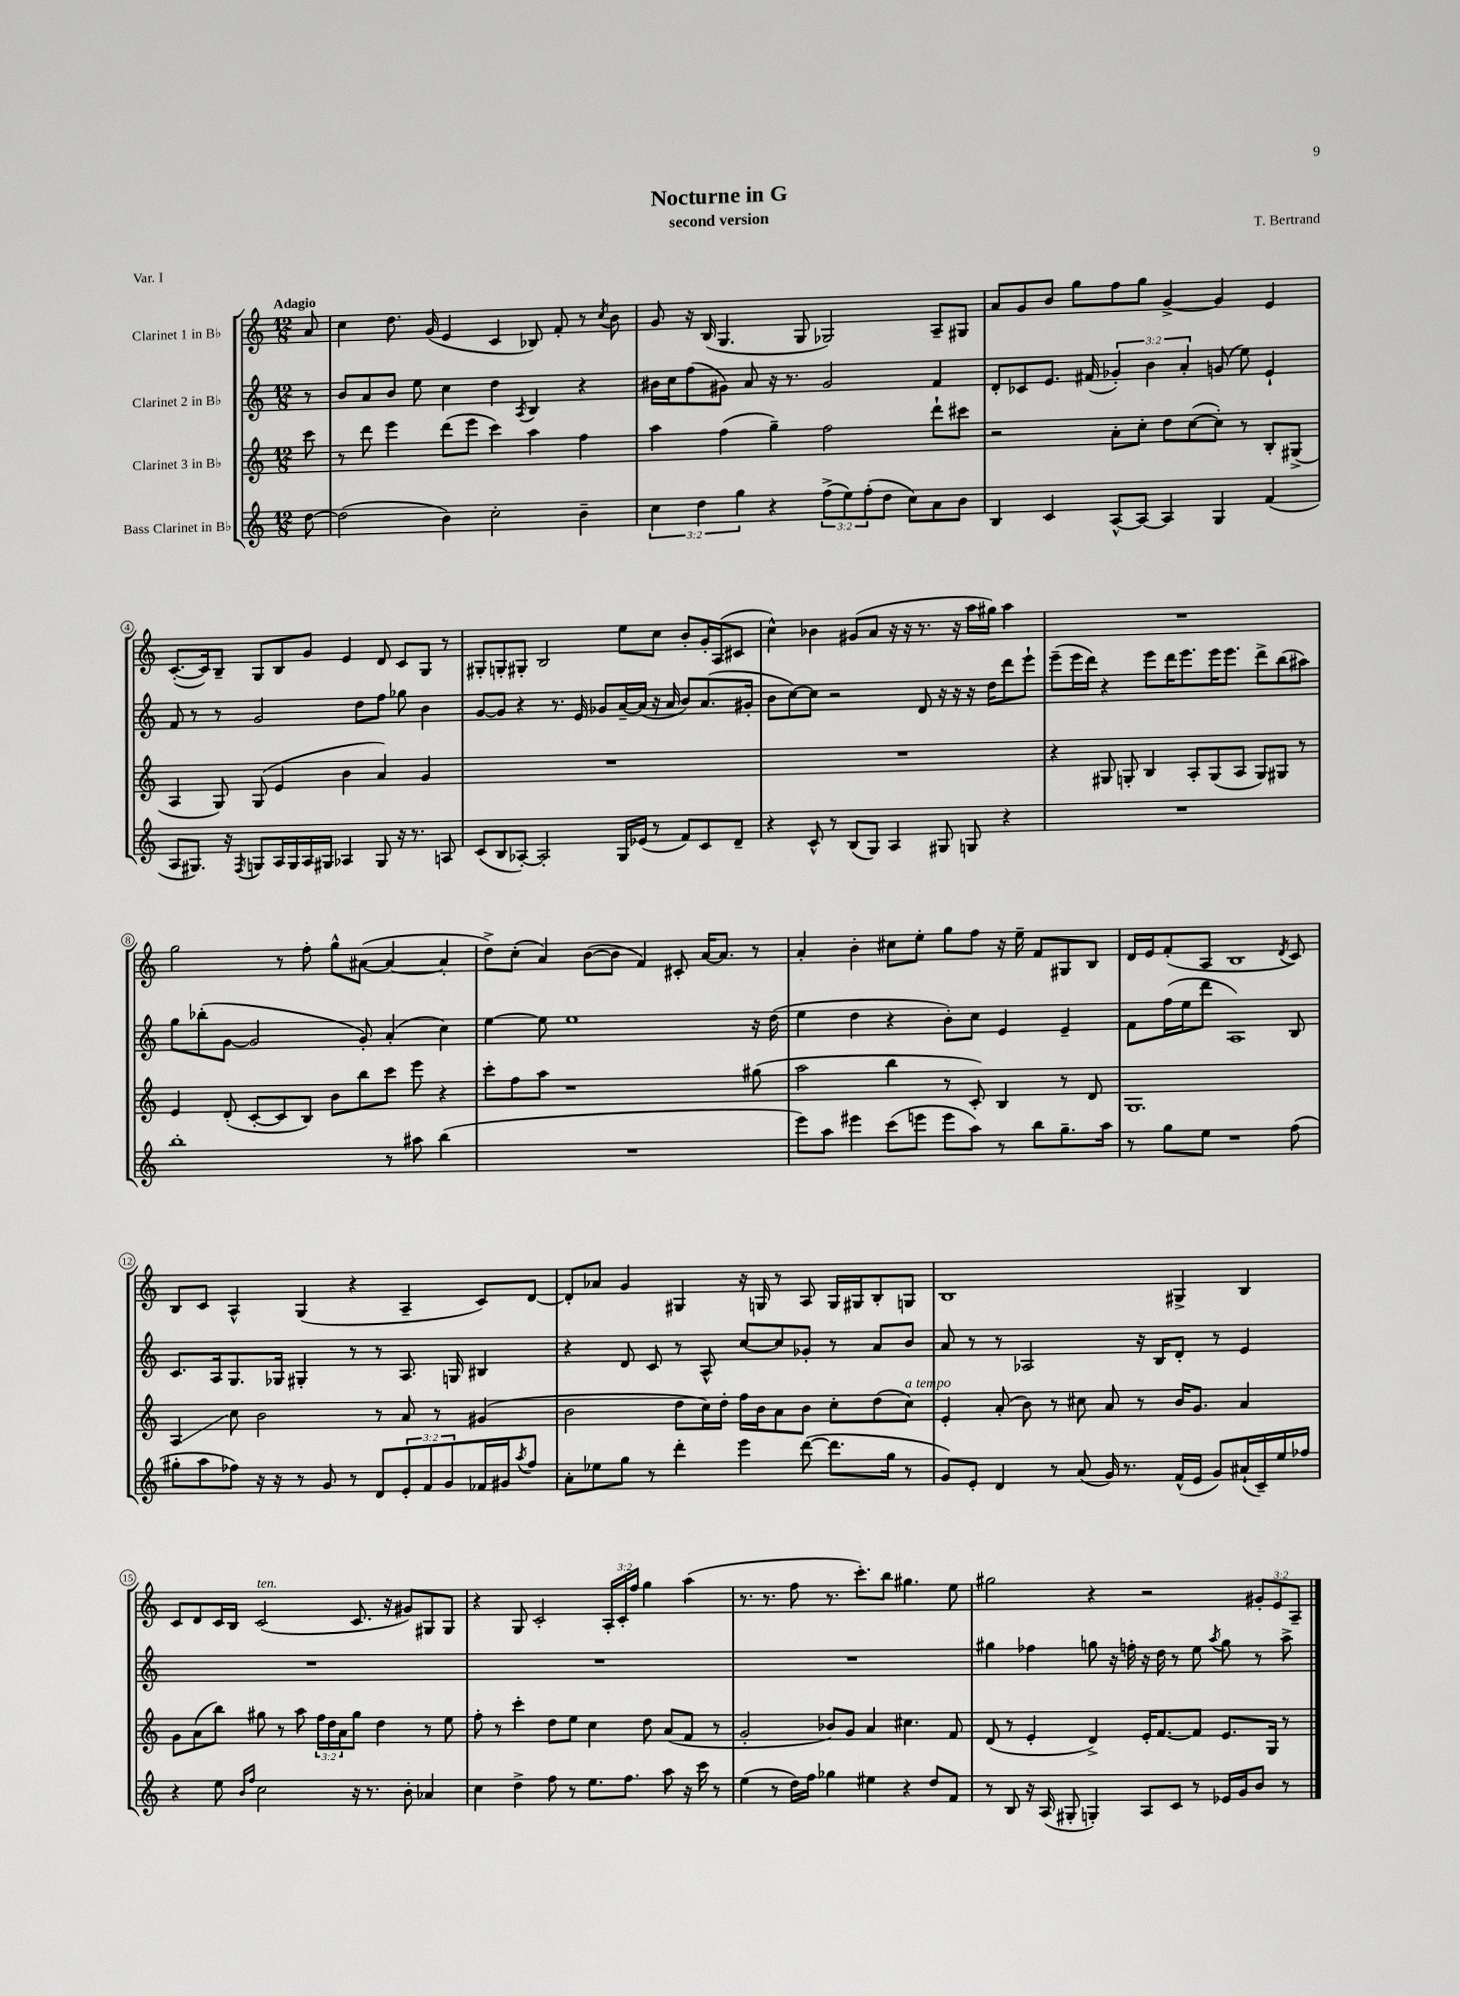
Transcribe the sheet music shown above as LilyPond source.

\header { title = "Nocturne in G" composer = "T. Bertrand" subtitle = "second version" piece = "Var. I" }
<<
\new StaffGroup <<
\new Staff = "s0" \with { instrumentName = "Clarinet 1 in Bb" } {
    \clef treble \key c \major \numericTimeSignature \time 12/8 \override Staff.TupletNumber.text = #tuplet-number::calc-fraction-text \partial 8 \tempo "Adagio"
    a'8 |
    c''4 d''8. g'16( e'4 c'4 bes8) f'8-. r8 \acciaccatura { c''8 } b'8 |
    g'8 r16 b16( g4. g8 ges2) a8-- gis8 |
    a'8 g'8 b'8 g''8 f''8 g''8 g'4~-> g'4 e'4 |
    c'8.~-.( c'16) b8-- g8 b8 g'8 e'4 d'8 c'8 g8 r8 |
    gis8-. g8-. gis8-. b2 e''8 c''8 b'8-. g'16-. a16( cis'8 |
    c''4-^) bes'4 gis'8( a'8 r16 r16 r8. r16 a''16 gis''16) a''4 |
    R1. |
    g''2 r8 f''8-. g''8-^ ais'8~( ais'4~ ais'4-. |
    d''8->) c''8-.( a'4) b'8~( b'8 f'4) cis'8-. a'16~ a'8. r8 |
    a'4-. b'4-. cis''8 e''8-. g''8 f''8 r16 e''16-- f'8 gis8 b8 |
    d'16 e'16 f'8-.( a8 b1 \acciaccatura { d'8 } c'8) |
    b8 c'8 a4-^ g4( r4 a4-- c'8) d'8~ |
    d'8-. aes'8 g'4 gis4 r16 g16 r8 a8 g16 gis16 b8-. g8 |
    b1 gis4-> b4 |
    c'8 d'8 c'16 b16 c'2^\markup { \italic "ten." }( c'8. r16 gis'8) gis8 gis8 |
    r4 g8 c'2-. \tuplet 3/2 { a16-. c'16-. f''16 } g''4 a''4( |
    r8. r8. f''8 r8. c'''8.-.) b''8 gis''4. e''8 |
    gis''2 r4 r2 \tuplet 3/2 { gis'8-. e'8 a8-- } \bar "|." |
}
\new Staff = "s1" \with { instrumentName = "Clarinet 2 in Bb" } {
    \clef treble \key c \major \numericTimeSignature \time 12/8 \override Staff.TupletNumber.text = #tuplet-number::calc-fraction-text \partial 8
    r8 |
    b'8 a'8 b'8 e''8 c''4 d''4 \acciaccatura { a8 } b4 r4 |
    bis'16 c''16 f''8( gis'8) a'8 r16 r8. gis'2 f'4 |
    d'8-. ces'8 e'8. fis'16( \tuplet 3/2 { ges'4-.) b'4 a'4-. } g'8( e''8) e'4-! |
    f'8 r8 r8 g'2 d''8 f''8 ges''8 b'4 |
    g'8~ g'8 r4 r8. e'16 ges'8 a'16~-- a'16( r16 a'16 b'8) a'8.( gis'16-. |
    b'8 c''8~) c''8 r2 d'8 r16 r16 r16 d''16 d'''8 e'''8-! |
    e'''8--( e'''16 d'''16) r4 e'''8 d'''16 e'''8. e'''16 e'''8. d'''8-> b''8( ais''8) |
    g''8 bes''8-.( g'8~ g'2 g'8-.) a'4-.( c''4) |
    e''4~ e''8 e''1 r16 d''16( |
    e''4 d''4 r4 b'8-.) c''8 e'4 e'4-- |
    f'8 f''16( e''16 d'''8 a1) b8 |
    c'8. a16 g8. ges16 gis4-. r8 r8 a8. g16 bis4 |
    r4 d'8 c'8 r8 a8-^ c''8~ c''8 ges'8-. r8 a'8 b'8 |
    a'8 r8 r8 aes2 r16 b16 d'8-. r8 e'4 |
    R1. |
    R1. |
    R1. |
    gis''4 fes''4 g''8 r16 f''16-. r16 d''16 r8 e''8 \acciaccatura { a''8 } g''8 r8 a''8-> \bar "|." |
}
\new Staff = "s2" \with { instrumentName = "Clarinet 3 in Bb" } {
    \clef treble \key c \major \numericTimeSignature \time 12/8 \override Staff.TupletNumber.text = #tuplet-number::calc-fraction-text \partial 8
    c'''8 |
    r8 d'''8 e'''4 d'''8( e'''8 c'''4) a''4 f''4 |
    a''4 f''4( g''4--) f''2 d'''8-! cis'''8 |
    r2 a'8-. c''8-. d''8 c''8~( c''8-.) r8 b8-. gis8->( |
    a4 g8) g8( e'4 b'4 a'4) g'4 |
    R1. |
    R1. |
    r4 gis8 g8-. b4 a8-. g8( a8 g8) gis8 r8 |
    e'4 d'8-.( c'8~-. c'8 b8) b'8 b''8 c'''8 e'''8 r4 |
    c'''8-. f''8 a''8 r1 gis''8( |
    a''2 b''4 r8 c'8-.) b4 r8 d'8 |
    g1. |
    a4\glissando c''8 b'2 r8 a'8 r8 gis'4( |
    b'2 d''8 c''16) d''16-. f''16 b'16 a'8 b'8 c''8-. d''8( c''8^\markup { \italic "a tempo" }) |
    e'4-. a'8-.( b'8) r8 cis''8 a'8 r8 b'16 g'8. a'4 |
    g'8 a'8( b''8) gis''8 r8 a''8 \tuplet 3/2 { f''16 d''16 a'16 } gis''8 d''4 r8 e''8 |
    f''8-. r8 c'''4-. d''8 e''8 c''4 d''8 a'8( f'8 r8 |
    g'2-. bes'8) g'8 a'4 cis''4. f'8 |
    d'8( r8 e'4-. d'4->) e'16-. f'8.~ f'8 e'8. g16 r8 \bar "|." |
}
\new Staff = "s3" \with { instrumentName = "Bass Clarinet in Bb" } {
    \clef treble \key c \major \numericTimeSignature \time 12/8 \override Staff.TupletNumber.text = #tuplet-number::calc-fraction-text \partial 8
    d''8~ |
    d''2( b'4) c''2-. b'4-- |
    \tuplet 3/2 { c''4 d''4 g''4 } r4 \tuplet 3/2 { f''8->( e''8) f''8-.( } d''8 c''8) a'8 b'8 |
    b4 c'4 a8~-^ a8~ a4 g4 f'4( |
    a8 gis8.) r16 \acciaccatura { f8 } g8 a16 g16 a16 gis16 aes4 gis8 r16 r8. a8 |
    c'8( b8 aes8~-.) aes2-. g16 ees'16( r8 f'8) c'8 d'8-- |
    r4 c'8-^ r8 b8( g8) a4 gis8 g8 r4 |
    R1. |
    b''1-. r8 ais''8 b''4( |
    R1. |
    e'''8) a''8 eis'''4 c'''8( e'''8 e'''8 a''8) r8 b''8 g''8.-- a''16 |
    r8 g''8 e''8 r1 f''8( |
    gis''8-. a''8 fes''8) r16 r16 r8 g'8 r8 d'8 \tuplet 3/2 { e'8-. f'8 g'8 } fes'16 gis'16 \acciaccatura { a''8 } fes''8 |
    a'8-. ees''8 g''8 r8 d'''4-. e'''4 d'''8~( d'''8. g''16 r8 |
    g'8) e'8-. d'4 r8 a'8( g'16) r8. f'16-^( e'16 g'8) ais'16-!( c'16--) e''16 fes''16 |
    r4 e''8 \grace { b'16 f''16 } c''2 r16 r8. b'8-. aes'4 |
    c''4 d''4-> f''8 r8 e''8. f''8. a''8 r16 c'''16 r8 |
    e''4( r8 d''16) f''16 ges''4 eis''4 r4 d''8 f'8 |
    r8 b8 r16 a16( gis8-. g4-.) a8 c'8 r8 ees'16 g'16 b'8 r8 \bar "|." |
}
>>
>>
\layout { \context { \Score \override BarNumber.stencil = #(make-stencil-circler 0.1 0.3 ly:text-interface::print) } }
